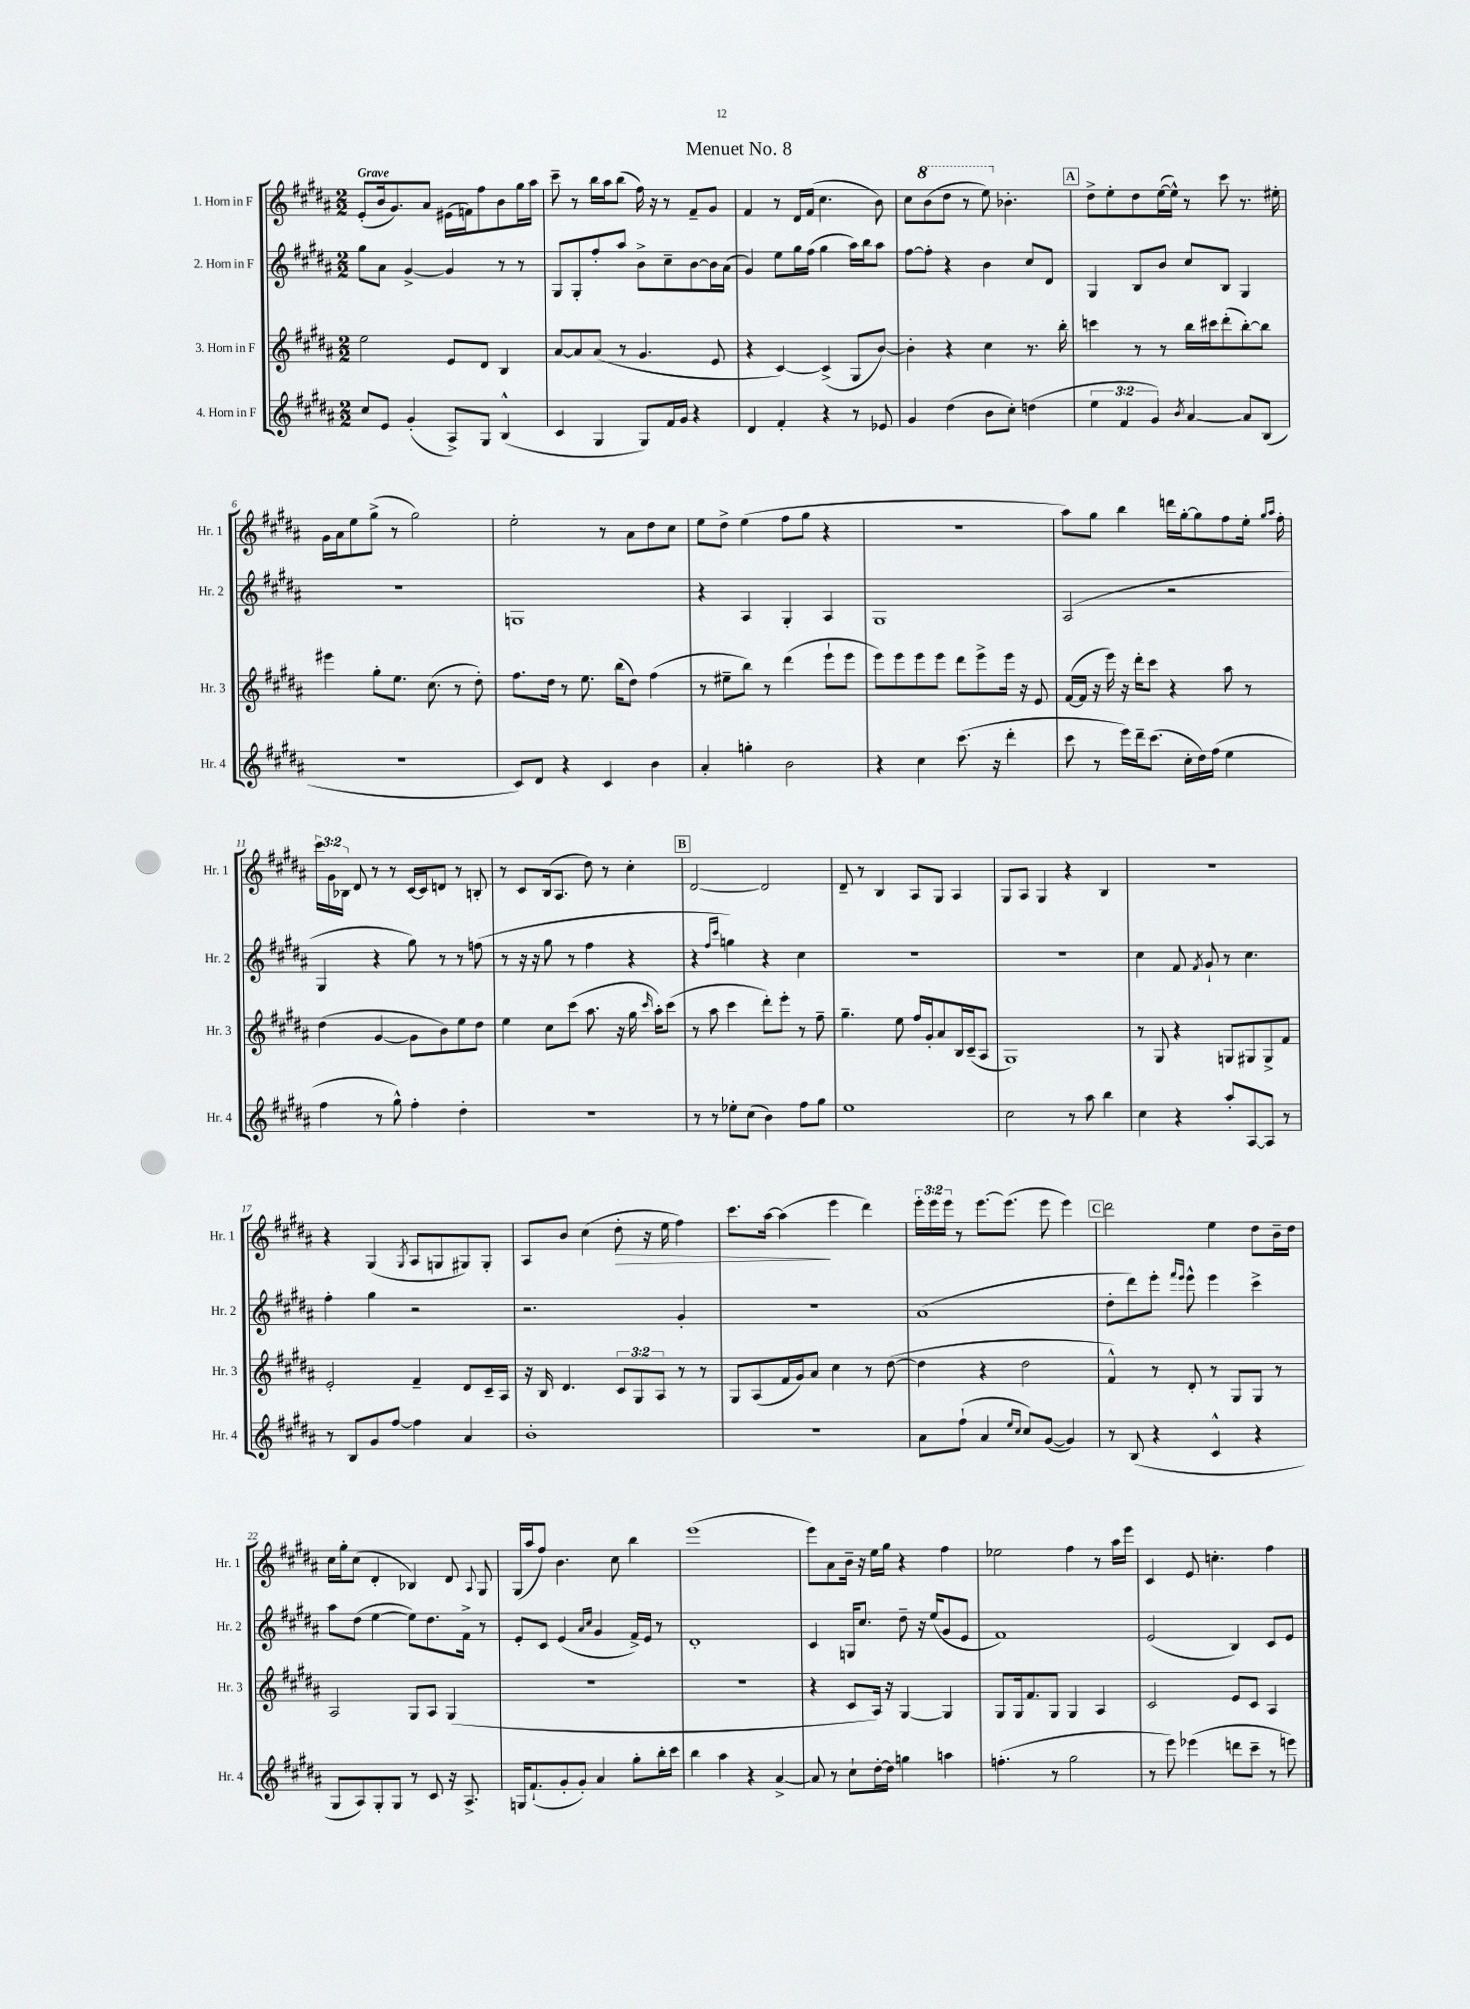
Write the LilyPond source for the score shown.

\header { title = "Menuet No. 8" }
<<
\new StaffGroup <<
\new Staff = "s0" \with { instrumentName = "1. Horn in F" shortInstrumentName = "Hr. 1" } {
    \clef treble \key b \major \numericTimeSignature \time 2/2 \override Staff.TupletNumber.text = #tuplet-number::calc-fraction-text \tempo "Grave"
    \autoBeamOff e'8[-.( b'16 gis'8.) ais'8] eis'16[( f'16) fis''8 b'8 gis''16 ais''16] |
    cis'''8-- r8 b''16[ ais''16 b''8]( fis''16) r16 r8 fis'8[-- gis'8] |
    fis'4 r8 dis'16[ fis'16]( cis''4. b'8) |
    cis''8[ \ottava #1 b''8( dis'''8] r8 e'''8) \ottava #0 bes'4.-. |
    \mark \markup { \box "A" } dis''8[-> e''8-. dis''8 e''16~( e''16]-^) r8 cis'''8 r8. eis''16-. |
    gis'16[ ais'16 e''8 gis''8]->( r8 gis''2) |
    e''2-. r8 ais'8[ dis''8 cis''8] |
    e''8[ dis''8]-> e''4( fis''8[ gis''8] r4 |
    R1 |
    ais''8[) gis''8] b''4 d'''16[ gis''16~-. gis''8 fis''8 e''16]-. \grace { gis''16[ ais''16] } fis''16-. |
    \tuplet 3/2 { cis'''16[ gis'16 bes16] } dis'8 r8 r8 cis'16[~ cis'16 d'8] r8 b8-. |
    r8 cis'8[ b16( ais8.] dis''8) r8 cis''4-. |
    \mark \markup { \box "B" } dis'2~ dis'2 |
    dis'8-- r8 b4 ais8[ gis8] ais4 |
    gis8[ ais8] gis4 r4 b4 |
    r1 |
    r4 gis4( \acciaccatura { gis8 } ais8[ g8 gis8) gis8]-. |
    ais8[ b'8] cis''4( dis''8-.\> r16 e''16 fis''4) |
    cis'''8.[ ais''16]~ ais''4\!( e'''4 dis'''4) |
    \tuplet 3/2 { e'''16[-. e'''16 e'''16] } r8 e'''8.[~ e'''8.]( e'''8 e'''4) |
    \mark \markup { \box "C" } dis'''2 e''4 dis''8[ b'16-- dis''16] |
    cis''16[ gis''16-. cis''8]( dis'4-. bes4) dis'8 \appoggiatura { ais8 } gis8 |
    gis16[( ais''16 fis''8]) b'4. cis''8 b''4 |
    e'''1( |
    e'''8[) ais'8 b'16]-- r16 e''16[ gis''16] r4 fis''4 |
    ees''2 fis''4 r8 ais''16[ e'''16] |
    cis'4 e'8 c''4.-. fis''4 \bar "|." |
}
\new Staff = "s1" \with { instrumentName = "2. Horn in F" shortInstrumentName = "Hr. 2" } {
    \clef treble \key b \major \numericTimeSignature \time 2/2
    \autoBeamOff gis''8[ ais'8] gis'4~-> gis'4 r8 r8 |
    gis8[ gis8-. fis''8-. ais''8] b'8[-> cis''8-- b'8~ b'16 ais'16]( |
    gis'4) e''8[ gis''16 fis''16]( gis''4 ais''16[) b''16 ais''8] |
    fis''8[~ fis''8]-. r4 b'4 cis''8[ dis'8] |
    \mark \markup { \box "A" } gis4 b8[ b'8] cis''8[ b8] gis4 |
    R1 |
    g1 |
    r4 ais4 gis4-. ais4 |
    gis1 |
    ais2( r2 |
    gis4 r4 gis''8) r8 r8 f''8( |
    r8 r16 r16 gis''8 r8 fis''4 r4 |
    \mark \markup { \box "B" } r4 \grace { fis''16[ cis'''16] } g''4) r4 cis''4 |
    R1 |
    R1 |
    cis''4 fis'8 \acciaccatura { fis'8 } gis'8-! r8 cis''4. |
    fis''4-. gis''4 r2 |
    r2. gis'4-. |
    r1 |
    ais'1( |
    \mark \markup { \box "C" } dis''8[-. dis'''8) e'''8]-. \grace { fis'''16[ e'''16] } e'''8-^ e'''4 cis'''4-> |
    ais''8[ dis''8]( e''4~ e''8[) dis''8. fis'16]-> r8 |
    e'8[-. cis'8] e'4( \grace { ais'16[ cis''16] } gis'4 fis'16[->) e'16] r8 |
    dis'1-. |
    cis'4 g16[ cis''8.] dis''8-- r16 e''16[( gis'8 e'8] |
    fis'1) |
    e'2( b4) cis'8[ e'8] \bar "|." |
}
\new Staff = "s2" \with { instrumentName = "3. Horn in F" shortInstrumentName = "Hr. 3" } {
    \clef treble \key b \major \numericTimeSignature \time 2/2 \override Staff.TupletNumber.text = #tuplet-number::calc-fraction-text
    \autoBeamOff e''2 e'8[ dis'8] b4 |
    ais'8[~ ais'8 ais'8]( r8 gis'4. e'8 |
    r4 cis'4~) cis'4->( gis8[ b'8]~) |
    b'4-. r4 cis''4 r8. b''16-. |
    \mark \markup { \box "A" } c'''4 r8 r8 b''16[ cis'''16 dis'''8-.( b''8~-.) b''8] |
    eis'''4 gis''8[-. e''8.] cis''8.( r8 dis''8-.) |
    fis''8.[ dis''16] r8 e''8. b''16[( dis''8]) fis''4( |
    r8 eis''8[-- b''8]) r8 dis'''4( e'''8[-! e'''8] |
    e'''8[) e'''8 e'''8 e'''8] dis'''8[ e'''8-> e'''16] r16 e'8 |
    fis'16[~( fis'16] r16 e'''16) r16 dis'''16[-. cis'''8] r4 ais''8 r8 |
    dis''4( gis'4~ gis'8[ b'8) e''8 dis''8] |
    e''4 cis''8[ cis'''8]( ais''8. r16 gis''16 \grace { cis'''16 } ais''16[-.) cis'''8]( |
    \mark \markup { \box "B" } r8 ais''8 cis'''4 dis'''8[-.) e'''8]-. r8 fis''8-- |
    gis''4.-- e''8 fis''16[ gis'16-. ais'8 b16 cis'16--( ais8] |
    gis1) |
    r8 gis8 r4 g8[ gis8 gis8-> fis'8] |
    e'2-. fis'4-- dis'8[ cis'16-- ais16] |
    r16 b16 dis'4. \tuplet 3/2 { cis'8[ gis8 ais8] } r8 r8 |
    gis8[ ais8( fis'16 gis'16) ais'8] cis''4 r8 dis''8~( |
    dis''4 r4 dis''2 |
    \mark \markup { \box "C" } fis'4-^) r8 dis'8-. r8 gis8[ gis8] r8 |
    ais2 gis8[ ais8] gis4( |
    r1 |
    R1 |
    r4 cis'8[ ais16]) r16 gis4~ gis4 |
    gis8[ gis16 fis'8. gis8] gis4 ais4 |
    cis'2 e'8[ cis'8] ais4 \bar "|." |
}
\new Staff = "s3" \with { instrumentName = "4. Horn in F" shortInstrumentName = "Hr. 4" } {
    \clef treble \key b \major \numericTimeSignature \time 2/2 \override Staff.TupletNumber.text = #tuplet-number::calc-fraction-text
    \autoBeamOff cis''8[ e'8] gis'4-.( ais8[->) gis8] b4-^( |
    cis'4 gis4 gis8[) fis'16 gis'16] r4 |
    dis'4 fis'4-. r4 r8 ees'8 |
    gis'4 dis''4( b'8[ cis''8]-.) d''4( |
    \mark \markup { \box "A" } \tuplet 3/2 { e''4 fis'4 gis'4) } \acciaccatura { b'8 } ais'4~ ais'8[ b8]( |
    R1 |
    cis'8[) dis'8] r4 cis'4 b'4 |
    ais'4-. g''4-. b'2 |
    r4 cis''4 cis'''8.( r16 dis'''4-. |
    cis'''8 r8 e'''16[) dis'''16-- cis'''8.]( cis''16[-. dis''16) fis''16]( e''4 |
    fis''4 r8 gis''8-^) fis''4-. dis''4-. |
    R1 |
    \mark \markup { \box "B" } r8 r8 ees''8[-. cis''8]( b'4) fis''8[ gis''8] |
    e''1 |
    cis''2 r8 ais''8 b''4 |
    cis''4 r4 ais''8[-. ais8~ ais8] r8 |
    r8 b8[ gis'8 fis''8]~ fis''4 ais'4 |
    b'1-. |
    R1 |
    ais'8[ fis''8]-!( ais'4 \grace { e''16[ cis''16] } cis''8[) gis'8]~( gis'4) |
    \mark \markup { \box "C" } r8 b8( r4 cis'4-^ r4 |
    gis8[ ais8) gis8-. gis8] r8 cis'8 r16 ais8.-> |
    g16[ fis'8.-!( gis'8-. gis'8]-.) ais'4 gis''8[-. b''16-. cis'''16] |
    b''4 ais''4 r4 ais'4~-> |
    ais'8 r8 cis''8[-! dis''16~-. dis''16] g''4 a''4 |
    f''4.-.( r8 gis''2 |
    r8 e'''8) ees'''4( d'''8[ cis'''8]-- r8 e'''8) \bar "|." |
}
>>
>>
